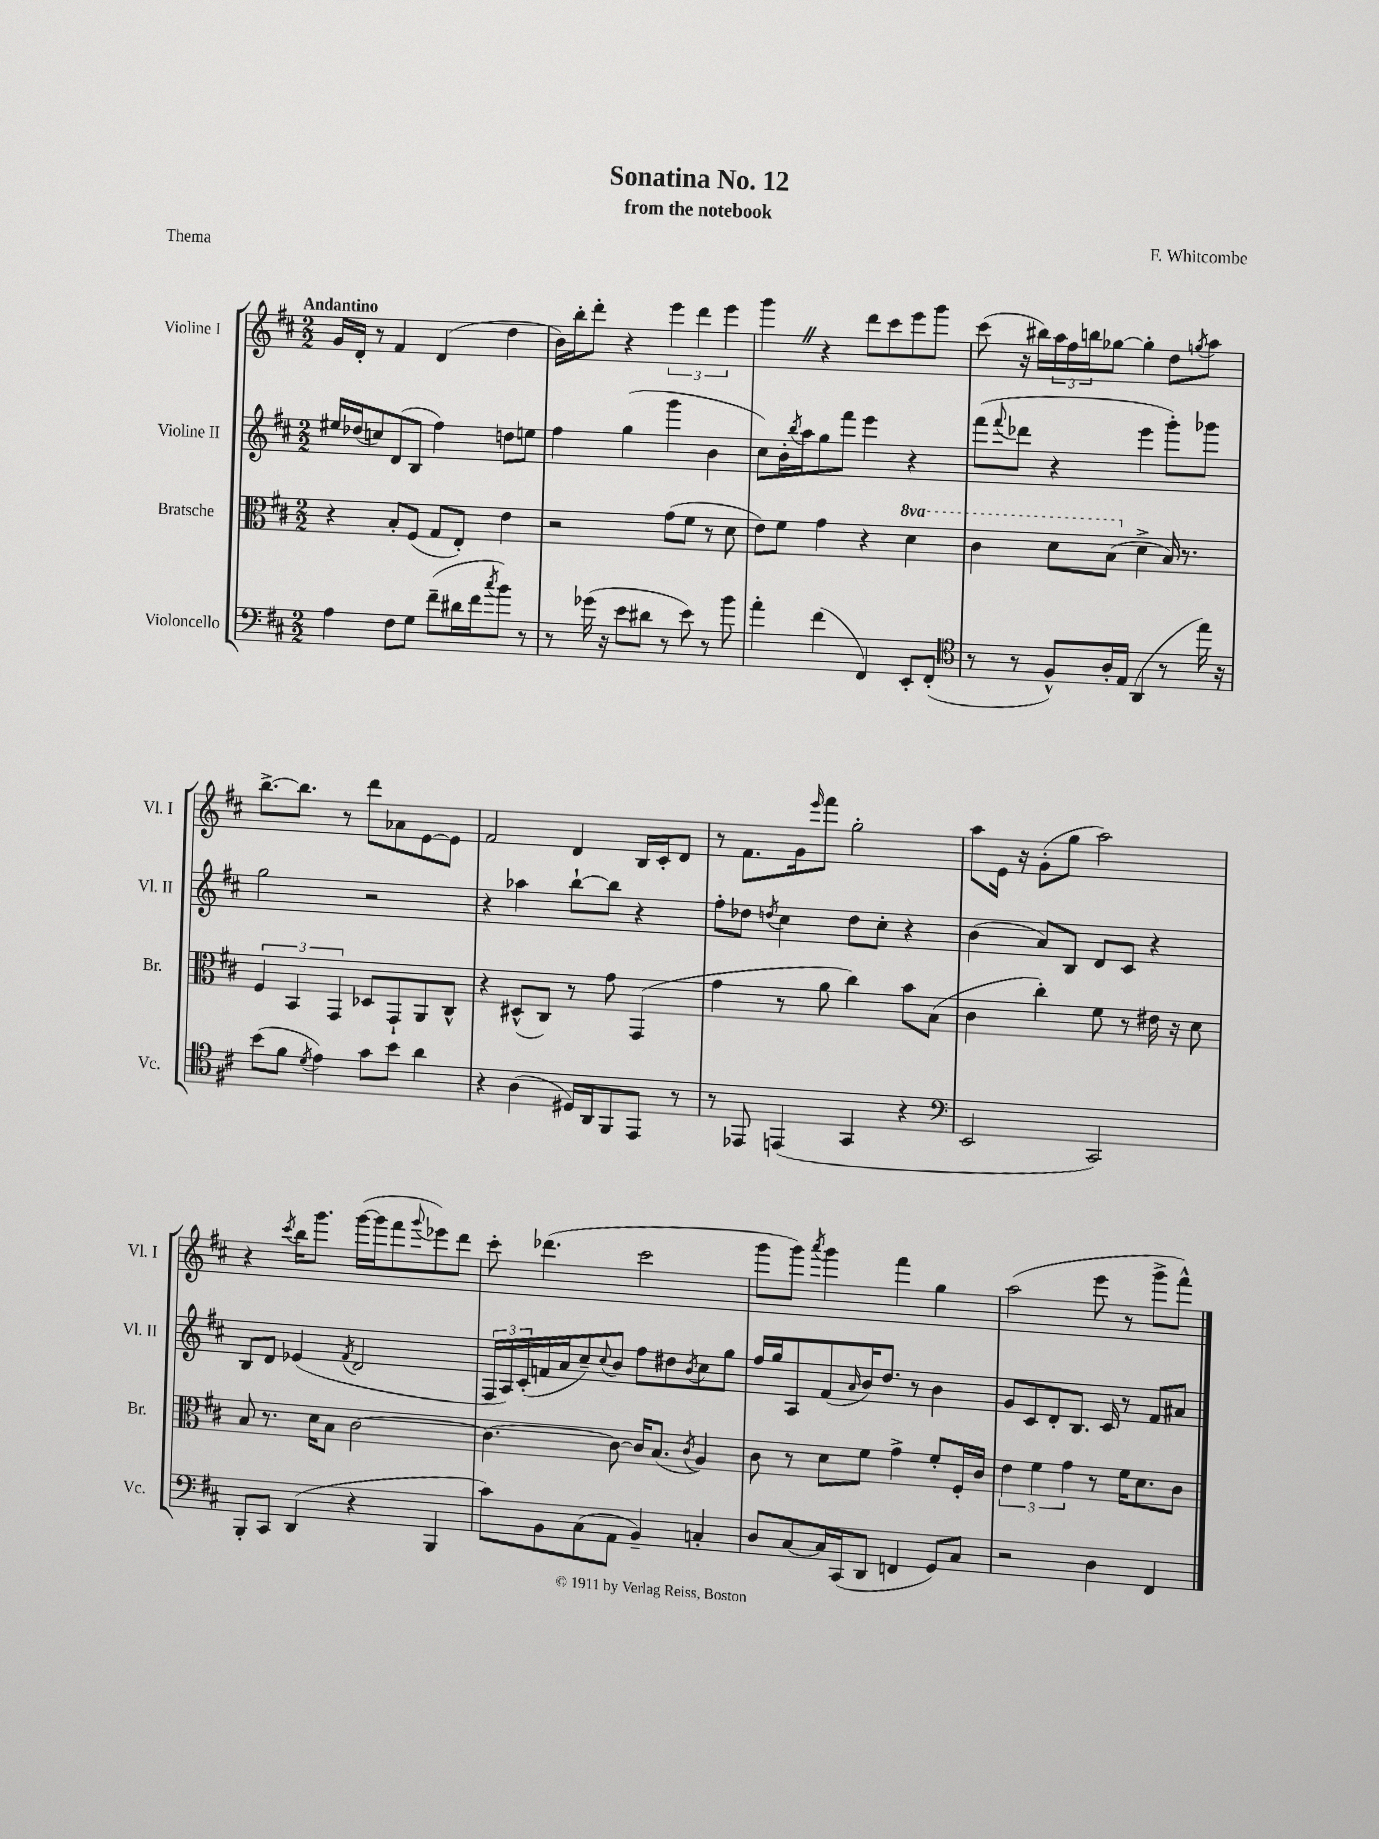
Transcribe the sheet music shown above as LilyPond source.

\header { title = "Sonatina No. 12" composer = "F. Whitcombe" subtitle = "from the notebook" piece = "Thema" }
<<
\new StaffGroup <<
\new Staff = "s0" \with { instrumentName = "Violine I" shortInstrumentName = "Vl. I" } {
    \clef treble \key d \major \numericTimeSignature \time 2/2 \tempo "Andantino"
    g'16 d'16-. r8 fis'4 d'4( d''4 |
    b'16) b''16-. d'''8-. r4 \tuplet 3/2 { e'''4 d'''4 e'''4 } |
    g'''4 \once \override BreathingSign.text = \markup { \musicglyph "scripts.caesura.straight" } \breathe r4 d'''8 cis'''8 e'''8 g'''8 |
    cis'''8( r16 bis''16) \tuplet 3/2 { a''16 fis''16 b''16 } ges''8~ ges''4-. d''8 \acciaccatura { g''8 } a''8 |
    b''8.~-> b''8. r8 d'''8 aes'8 e'8~ e'8 |
    fis'2 d'4 b16 cis'16-. d'8 |
    r8 fis'8. g'16 \grace { e'''16 } fis'''8 g''2-. |
    a''8 e'16 r16 g'8-.( g''8 a''2) |
    r4 \acciaccatura { cis'''8 } b''16 g'''8. g'''16~( g'''16 fis'''8 \appoggiatura { g'''8 } ees'''8) d'''8 |
    cis'''8-. des'''4.( cis'''2 |
    g'''8 g'''8) \acciaccatura { a'''8 } g'''4 fis'''4 g''4 |
    a''2( e'''8 r8 g'''8-> fis'''8-^) \bar "|." |
}
\new Staff = "s1" \with { instrumentName = "Violine II" shortInstrumentName = "Vl. II" } {
    \clef treble \key d \major \numericTimeSignature \time 2/2
    eis''16 des''16( c''8) d'8( b8 fis''4) d''8 e''8 |
    fis''4 g''4( g'''4 b'4 |
    cis''8) b'16-. \acciaccatura { b''8 } a''16 g''8 fis'''8 e'''4 r4 |
    fis'''8( \appoggiatura { fis'''8 } des'''8 r4 e'''4 g'''8-.) ges'''8 |
    g''2 r2 |
    r4 aes''4 b''8~-! b''8 r4 |
    fis''8-. des''8 \acciaccatura { d''8 } cis''4 d''8 cis''8-. r4 |
    b'4( a'8) b8 d'8 cis'8 r4 |
    b8 d'8 ees'4( \acciaccatura { fis'8 } d'2 |
    \tuplet 3/2 { fis16 a16) cis'16-.( } f'16 a'16 cis''8--) \appoggiatura { cis''8 } b'8 fis''8 dis''8 \acciaccatura { b'8 } cis''8 g''8 |
    fis''16 g''16 a8 fis'8( \grace { a'16 } b'16) d''8. r8 b'4 |
    g'8 cis'8 d'8-. b8. cis'16 r8 fis'8 ais'8 \bar "|." |
}
\new Staff = "s2" \with { instrumentName = "Bratsche" shortInstrumentName = "Br." } {
    \clef alto \key d \major \numericTimeSignature \time 2/2 \set Staff.ottavationMarkups = #ottavation-simple-ordinals
    r4 b8-. fis8( g8 e8-.) e'4 |
    r2 g'8( fis'8 r8 d'8 |
    e'8) fis'8 g'4 r4 \ottava #1 d''4 |
    cis''4 d''8 b'8( \ottava #0 d'4-> b16) r8. |
    \tuplet 3/2 { fis4 b,4 g,4 } des8 g,8-! a,8 cis8-^ |
    r4 dis8-^( cis8) r8 g'8 g,4( |
    g'4 r8 a'8 cis''4) b'8 b8( |
    cis'4 cis''4-.) fis'8 r8 eis'16 r16 d'8 |
    b8 r8. d'16 b8 cis'2~ |
    cis'4.~ cis'8~ cis'16 b8.( \acciaccatura { cis'8 } a4) |
    cis'8 r8 d'8 fis'8 g'4-> fis'8-. fis16-. cis'16 |
    \tuplet 3/2 { e'4 fis'4 g'4 } r8 fis'16 d'8. cis'8 \bar "|." |
}
\new Staff = "s3" \with { instrumentName = "Violoncello" shortInstrumentName = "Vc." } {
    \clef bass \key d \major \numericTimeSignature \time 2/2
    a4 fis8 g8 fis'8--( dis'16 fis'16 \acciaccatura { cis''8 } b'8) r8 |
    r8 ges'16( r16 e'8 dis'8 r8 e'8) r8 b'8 |
    a'4-. fis'4( fis,4) e,8-. fis,8-.( |
    \clef tenor r8 r8 fis8-^) a16-. e16 a,4( r8 e''16) r16 |
    b'8( fis'8 \acciaccatura { d'8 } e'4) g'8 b'8 a'4 |
    r4 a4( dis16) a,16 fis,8 e,8 r8 |
    r8 ees,8 e,4( g,4 r4 |
    \clef bass e,2 cis,2) |
    b,,8-. cis,8 d,4( r4 b,,4 |
    cis'8) b,8 cis8( a,8 b,4--) c4-. |
    d8 cis8~ cis16 cis,16( d,8 f,4 g,8) cis8 |
    r2 d4 fis,4 \bar "|." |
}
>>
>>
\layout { \context { \Score \remove "Bar_number_engraver" } }
